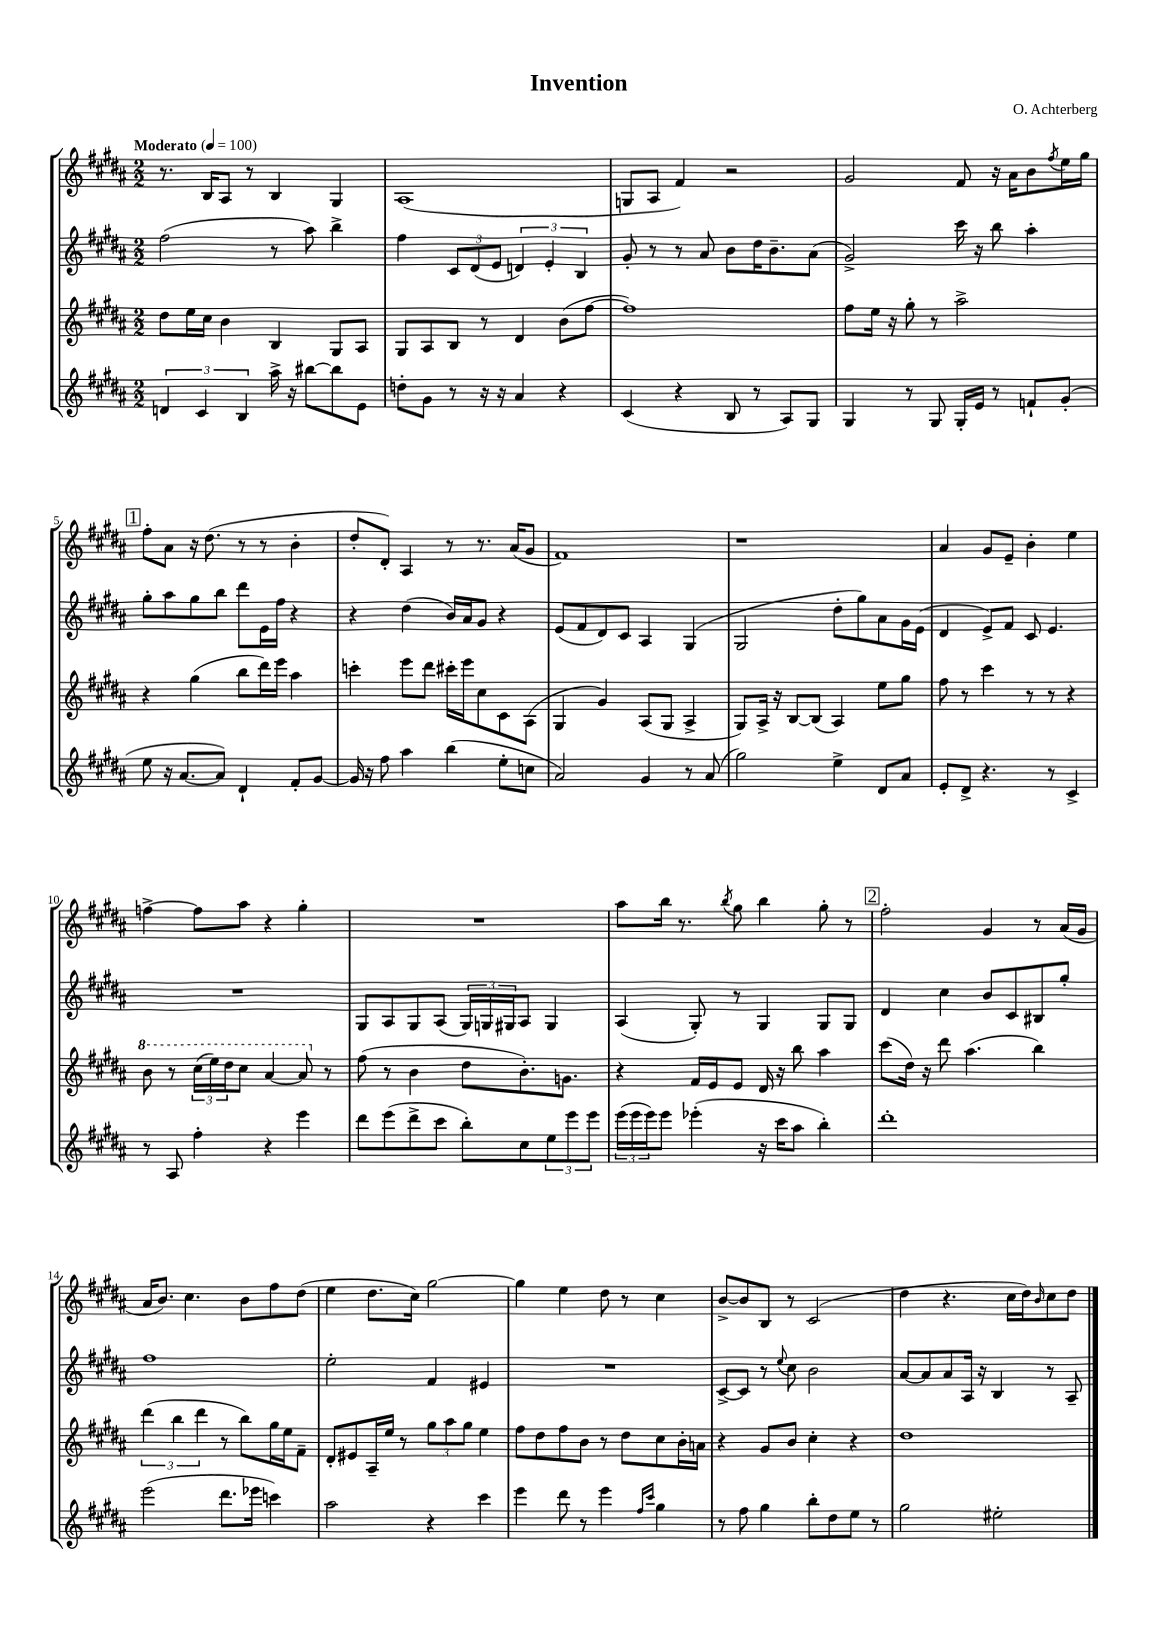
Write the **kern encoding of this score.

**kern	**kern	**kern	**kern
*staff4	*staff3	*staff2	*staff1
*clefG2	*clefG2	*clefG2	*clefG2
*k[f#c#g#d#a#]	*k[f#c#g#d#a#]	*k[f#c#g#d#a#]	*k[f#c#g#d#a#]
*M2/2	*M2/2	*M2/2	*M2/2
*MM100	*MM100	*MM100	*MM100
6d	8dd#	(2ff#	8.r
.	16ee	.	.
6c#	.	.	.
.	16cc#	.	16B
.	4b	.	8A#
6B	.	.	.
.	.	.	8r
16aa#^	4B	8r	4B
16r	.	.	.
[8bb#	.	8aa#)	.
8bb#]	8G#	4bb^	4G#
8e	8A#	.	.
=	=	=	=
8dd'	8G#	4ff#	(1A#
8g#	8A#	.	.
8r	8B	12c#	.
.	.	(12d#	.
16r	8r	.	.
.	.	12e	.
16r	.	.	.
4a#	4d#	6d)	.
.	.	6e'	.
4r	(8b	.	.
.	.	6B	.
.	[8ff#	.	.
=	=	=	=
(4c#	1ff#])	8g#'	8G
.	.	8r	8A#
4r	.	8r	4f#)
.	.	8a#	.
8B	.	8b	2r
8r	.	16dd#	.
.	.	8.b~	.
8A#)	.	.	.
8G#	.	(8a#	.
=	=	=	=
4G#	8ff#	2g#^)	2g#
.	16ee	.	.
.	16r	.	.
8r	8gg#'	.	.
8G#	8r	.	.
16G#'	2aa#^	16ccc#	8f#
16e	.	16r	.
8r	.	8bb	16r
.	.	.	16a#
8f`	.	4aa#'	8b
.	.	.	8qff#
(8g#'	.	.	16ee
.	.	.	16gg#
=	=	=	=
8ee	4r	8gg#'	8ff#'
16r	.	8aa#	8a#
[8.a#	.	.	.
.	(4gg#	8gg#	16r
.	.	.	(8.dd#
8a#])	.	8bb	.
4d#`	8bb	8ddd#	8r
.	16ddd#)	16e	8r
.	16eee	16ff#	.
8f#'	4aa#	4r	4b'
[8g#	.	.	.
=	=	=	=
16g#]	4ccc'	4r	8dd#'
16r	.	.	.
8ff#	.	.	8d#')
4aa#	8eee	(4dd#	4A#
.	8ddd#	.	.
(4bb	16ccc#'	16b)	8r
.	16eee	16a#	.
.	8cc#	8g#	8.r
8ee'	8c#	4r	.
.	.	.	(16a#
8cc	(8A#	.	8g#
=	=	=	=
2a#)	4G#	(8e	1f#)
.	.	8f#	.
.	4g#)	8d#)	.
.	.	8c#	.
4g#	(8A#	4A#	.
.	8G#	.	.
8r	4A#^	(4G#	.
(8a#	.	.	.
=	=	=	=
2gg#)	8G#)	2G#	1r
.	16A#^	.	.
.	16r	.	.
.	[8B	.	.
.	(8B]	.	.
4ee^	4A#)	8dd#'	.
.	.	8gg#)	.
8d#	8ee	8a#	.
8a#	8gg#	16g#	.
.	.	(16e	.
=	=	=	=
8e'	8ff#	4d#	4a#
8d#^	8r	.	.
4.r	4ccc#	8e^)	8g#
.	.	8f#	8e~
.	8r	8c#	4b'
8r	8r	4.e	.
4c#^	4r	.	4ee
=	=	=	=
8r	8bb	1r	[4ff^
8A#	8r	.	.
4ff#'	(24ccc#	.	8ff]
.	24eee)	.	.
.	24ddd#	.	.
.	8ccc#	.	8aa#
4r	[4aa#	.	4r
4eee	8aa#]	.	4gg#'
.	8r	.	.
=	=	=	=
8ddd#	(8ff#	8G#	1r
(8eee	8r	8A#	.
8ddd#^	4b	8G#	.
8ccc#	.	(8A#	.
8bb')	8dd#	24G#)	.
.	.	24G	.
.	.	24G#	.
8cc#	8.b')	8A#	.
12ee	.	4G#	.
.	8.g	.	.
12eee	.	.	.
12eee	.	.	.
=	=	=	=
(24eee	4r	(4A#	8aa#
24eee	.	.	.
24eee)	.	.	.
8eee	.	.	16bb
.	.	.	8.r
(4eee-'	16f#	8G#')	.
.	16e	.	.
.	.	.	8qbb
.	8e	8r	8gg#
16r	16d#	4G#	4bb
16ccc#	16r	.	.
8aa#	8bb	.	.
4bb')	4aa#	8G#	8gg#'
.	.	8G#	8r
=	=	=	=
1ddd#'	(8ccc#	4d#	2ff#'
.	16dd#)	.	.
.	16r	.	.
.	8ddd#	4cc#	.
.	(4.aa#	.	.
.	.	8b	4g#
.	.	8c#	.
.	4bb)	8B#	8r
.	.	8gg#'	(16a#
.	.	.	16g#
=	=	=	=
(2eee	(6ddd#	1ff#	16a#
.	.	.	8.b)
.	6bb	.	.
.	.	.	4.cc#
.	6ddd#	.	.
8.ddd#	8r	.	.
.	8bb)	.	8b
16eee-	.	.	.
4ccc)	16gg#	.	8ff#
.	16ee	.	.
.	8f#~	.	(8dd#
=	=	=	=
2aa#	8d#'	2ee'	4ee
.	8e#	.	.
.	16A#~	.	8.dd#
.	16ee	.	.
.	8r	.	.
.	.	.	16cc#)
4r	12gg#	4f#	[2gg#
.	12aa#	.	.
.	12gg#	.	.
4ccc#	4ee	4e#	.
=	=	=	=
4eee	8ff#	1r	4gg#]
.	8dd#	.	.
8ddd#	8ff#	.	4ee
8r	8b	.	.
4eee	8r	.	8dd#
.	8dd#	.	8r
16qqff#	.	.	.
16qqccc#	.	.	.
4gg#	8cc#	.	4cc#
.	16b'	.	.
.	16a	.	.
=	=	=	=
8r	4r	[8c#^	[8b^
8ff#	.	8c#]	8b]
4gg#	8g#	8r	8B
.	.	8qqee	.
.	8b	8cc#	8r
8bb'	4cc#'	2b	(2c#
8dd#	.	.	.
8ee	4r	.	.
8r	.	.	.
=	=	=	=
2gg#	1dd#	[8a#	4dd#
.	.	8a#]	.
.	.	8a#	4.r
.	.	16A#	.
.	.	16r	.
2ee#'	.	4B	.
.	.	.	16cc#
.	.	.	16dd#)
.	.	.	16qqb
.	.	8r	8cc#
.	.	8A#~	8dd#
==	==	==	==
*-	*-	*-	*-
